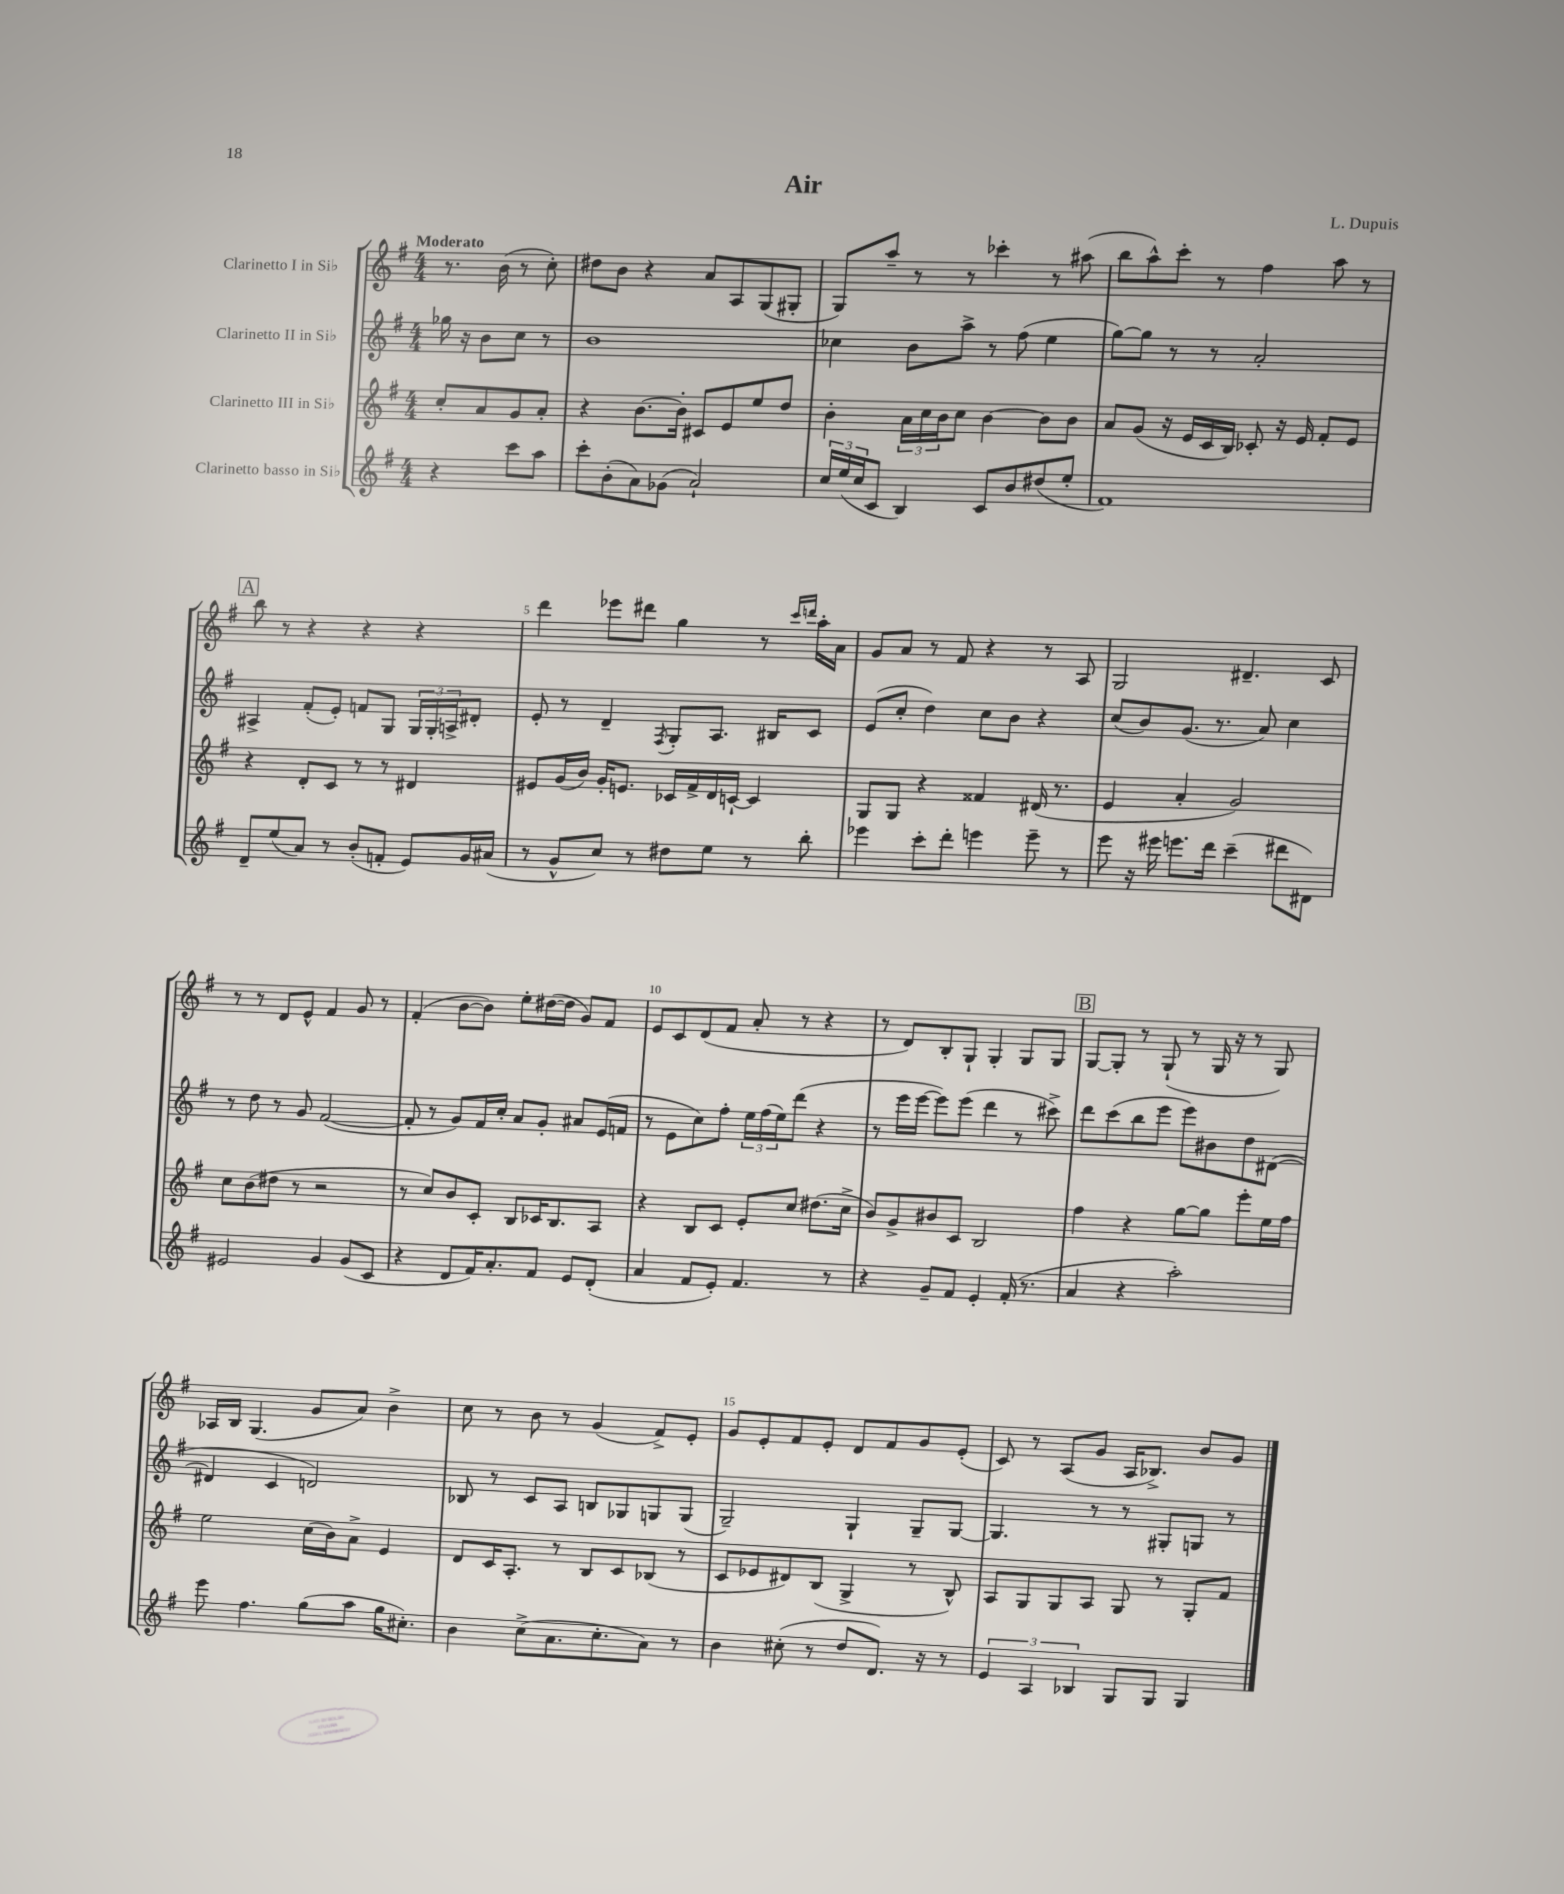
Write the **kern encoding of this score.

**kern	**kern	**kern	**kern
*staff4	*staff3	*staff2	*staff1
*clefG2	*clefG2	*clefG2	*clefG2
*k[f#]	*k[f#]	*k[f#]	*k[f#]
*M4/4	*M4/4	*M4/4	*M4/4
4r	8cc'	16gg-	8.r
.	.	16r	.
.	8a	8b	.
.	.	.	(16b
8ccc	8g	8cc	8r
8aa	8a'	8r	8cc')
=	=	=	=
8ccc'	4r	1b	8dd#
(8b'	.	.	8b
8a)	[8.b	.	4r
(8g-	.	.	.
.	16b']	.	.
2a`)	8c#	.	8a
.	8e	.	8A
.	8ee	.	(8G
.	8dd	.	8G#'
=	=	=	=
24cc	4b'	4cc-	8G)
(24ee	.	.	.
24cc	.	.	.
8c	.	.	8aa~
4B)	24a	8b	8r
.	24cc	.	.
.	24b	.	.
.	8cc	8aa^	8r
8c	[4b	8r	4ccc-'
8b	.	(8ff#	.
(8dd#	8b]	4ee	8r
8ee'	8b	.	(8aa#
=	=	=	=
1f#)	8a	[8gg)	8bb
.	(8g	8gg]	8aa^^)
.	16r	8r	8ccc'
.	16e	.	.
.	16c	8r	8r
.	16B)	.	.
.	8c-'	2a'	4ff#
.	16r	.	.
.	16e	.	.
.	8f#'	.	8aa
.	8e	.	8r
=	=	=	=
8d~	4r	4A#^	8bb
(8ee	.	.	8r
8a)	8d'	(8f#'	4r
8r	8c	8e')	.
(8b'	8r	8f	4r
8f'	8r	8G	.
8e)	4d#	24G	4r
.	.	24G'	.
.	.	24A^	.
16g	.	8d#'	.
(16a#	.	.	.
=	=	=	=
8r	8e#	8e'	4ddd
8g^^	(16g	8r	.
.	16b)	.	.
8cc)	16g'	4d~	8eee-
.	8.e	.	.
8r	.	.	8ddd#
.	.	8qF#	.
8dd#	16c-	8G'	4gg
.	16f#^	.	.
8ee	16d	8.A	.
.	[16c`	.	.
8r	4c]	.	8r
.	.	16B#	.
.	.	.	16qqccc
.	.	.	16qqddd
8bb'	.	8c	16aa'
.	.	.	16a
=	=	=	=
4eee-	8G	(8e	8g
.	8G	8cc'	8a
8ccc'	4r	4dd)	8r
8ddd'	.	.	8f#
4eee	4f##	8cc	4r
.	.	8b	.
8eee~	(16d#	4r	8r
.	8.r	.	.
8r	.	.	8A
=	=	=	=
8eee	4e	(8cc	2G
16r	.	8b)	.
16eee#	.	.	.
8.eee	4a'	(8.g	.
16ddd	.	8.r	.
(4ccc~	2g)	.	4.d#~
.	.	8a)	.
8ddd#	.	4cc	.
8d#)	.	.	8c
=	=	=	=
2e#	8cc	8r	8r
.	(8b	8dd	8r
.	8dd#	8r	8d
.	8r	8g	8e^^
4g	2r	([2f#	4f#
(8g	.	.	8g
8c	.	.	8r
=	=	=	=
4r	8r	8f#']	(4f#'
.	8cc)	8r	.
8d	8b	8g)	[8b
16f#)	8c'	16f#	8b])
8.a'	.	16cc'	.
.	8B	8a	8ee'
8f#	16c-	8g'	([16dd#
.	8.B	.	16dd#]
8e	.	8a#	8g)
(8d'	8A	(16e	8f#
.	.	16f	.
=	=	=	=
4a	4r	8r	8e
.	.	8e	8c
8f#	8B	8cc)	(8d
8e')	8c	8ff#'	8f#
4.f#	8e'	24ee	8a'
.	.	(24ff#	.
.	.	24ee)	.
.	8cc	(8ddd	8r
.	(8.dd#	4r	4r
8r	.	.	.
.	16cc^	.	.
=	=	=	=
4r	8b)	8r	8r
.	8g^	16eee	8d)
.	.	[16eee	.
8g~	8b#	8eee])	8B'
8f#	8c	(8eee	8G`
4e'	2B	4ddd	4G'
(16f#'	.	8r	8G
8.r	.	.	.
.	.	8ccc#^)	8G
=	=	=	=
4a	4ff#	8ddd	[8G
.	.	(8ccc	8G']
4r	4r	8bb	8r
.	.	8eee	(8G`
2aa')	[8gg	8eee)	8r
.	8gg]	8b#	16G
.	.	.	16r
.	8eee'	8dd	8r
.	16ee	([8d#	8G)
.	16ff#	.	.
=	=	=	=
8eee	2ee	4d#]	16A-
.	.	.	16B
4.ff#	.	.	(4.G
.	.	4c	.
(8gg	(16cc	2d)	8g
.	16b)	.	.
8aa	8a^	.	8a)
16gg	4e	.	4b^
8.cc#')	.	.	.
=	=	=	=
4b	8d	8B-	8cc
.	16c	8r	8r
.	8.A'	.	.
(8cc^	.	8c	8b
8.a	8r	8A	8r
.	8B	8B	(4g
8.cc'	.	.	.
.	8c	8G-	.
8a)	(8B-	8G	8f#^)
8r	8r	(8G	8e'
=	=	=	=
4b	8c	2G~)	8g
.	8e-	.	8e'
(8cc#'	8d#)	.	8f#
8r	(8B	.	8e'
8dd	4G^	4G`	8d
8.d)	.	.	8f#
.	8r	8G~	8g
16r	.	.	.
8r	8B^^)	[8G	(8e'
=	=	=	=
6e	8A	4.G]	8c)
.	8G	.	8r
6A	.	.	.
.	8G	.	(8A
6B-	.	.	.
.	8A	8r	8g
8G	8G	8r	16A
.	.	.	8.B-^)
8G	8r	8G#'	.
4G	8G'	8G	8b
.	8f#	8r	8g
==	==	==	==
*-	*-	*-	*-
